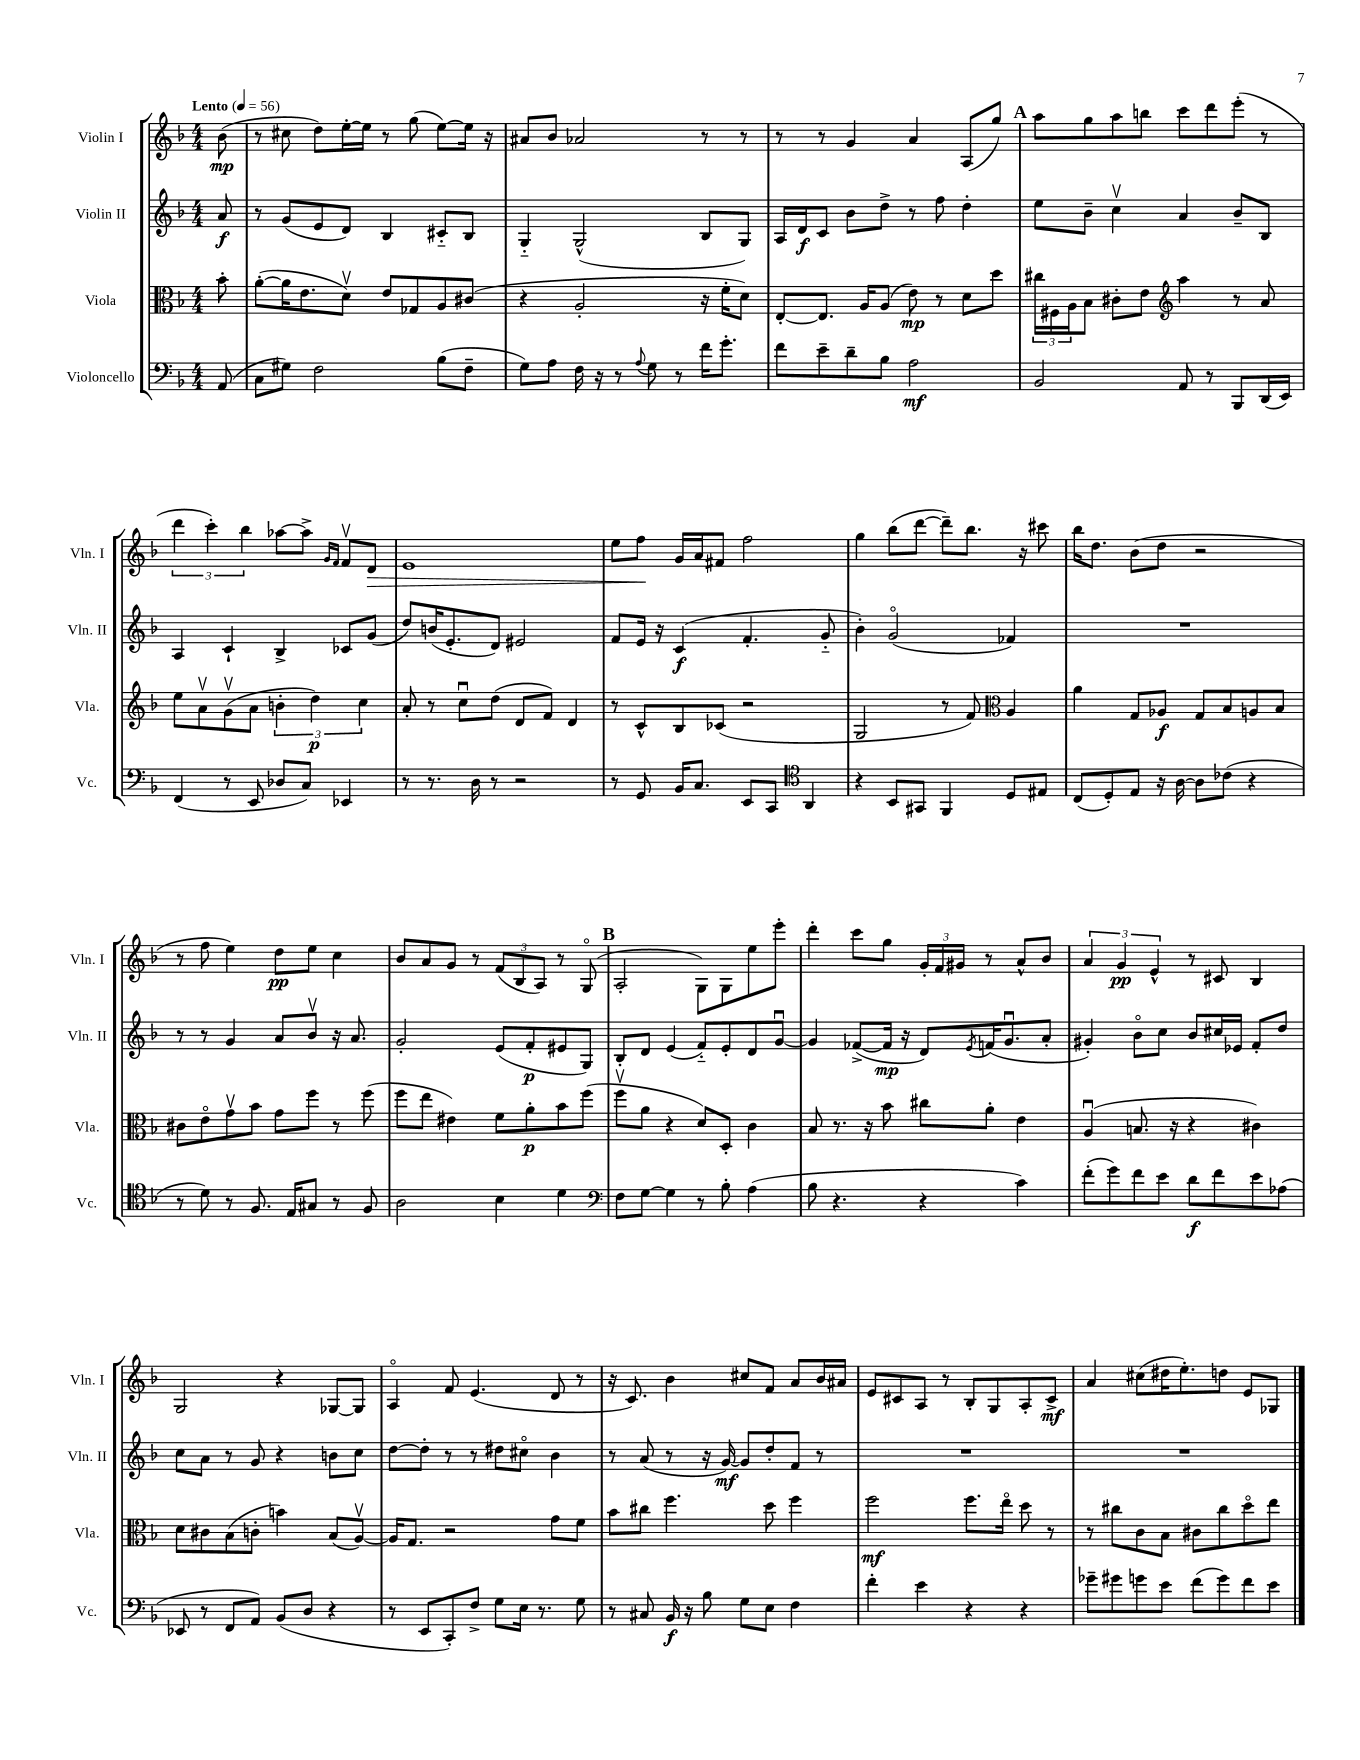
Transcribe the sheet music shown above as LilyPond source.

<<
\new StaffGroup <<
\new Staff = "s0" \with { instrumentName = "Violin I" shortInstrumentName = "Vln. I" } {
    \clef treble \key f \major \numericTimeSignature \time 4/4 \partial 8 \tempo "Lento" 4 = 56
    bes'8\mp( |
    r8 cis''8 d''8) e''16~-. e''16 r8 g''8( e''8~) e''16 r16 |
    ais'8 bes'8 aes'2 r8 r8 |
    r8 r8 g'4 a'4 a8( g''8) |
    \mark \markup { \bold "A" } a''8 g''8 a''8 b''8 c'''8 d'''8 e'''8-.( r8 |
    \tuplet 3/2 { d'''4 c'''4-.) bes''4 } aes''8~ aes''8-> \grace { g'16 f'16 } f'8\upbow d'8\> |
    e'1 |
    e''8 f''8\! g'16 a'16 fis'8 f''2 |
    g''4 bes''8( d'''8~ d'''8--) bes''8. r16 cis'''8 |
    bes''16 d''8. bes'8( d''8 r2 |
    r8 f''8 e''4) d''8\pp e''8 c''4 |
    bes'8 a'8 g'8 r8 \tuplet 3/2 { f'8( bes8 a8) } r8 g8\flageolet( |
    \mark \markup { \bold "B" } a2-. g8) g8 e''8 e'''8-. |
    d'''4-. c'''8 g''8 \tuplet 3/2 { g'16-. f'16 gis'16 } r8 a'8-^ bes'8 |
    \tuplet 3/2 { a'4 g'4\pp e'4-^ } r8 cis'8 bes4 |
    g2 r4 ges8~ ges8 |
    a4\flageolet f'8 e'4.( d'8 r8 |
    r16 c'8.) bes'4 cis''8 f'8 a'8 bes'16 ais'16 |
    e'8 cis'8 a8 r8 bes8-. g8 a8-. cis'8->\mf |
    a'4 cis''8( dis''16 e''8.-.) d''8 e'8 ges8 \bar "|." |
}
\new Staff = "s1" \with { instrumentName = "Violin II" shortInstrumentName = "Vln. II" } {
    \clef treble \key f \major \numericTimeSignature \time 4/4 \partial 8
    a'8\f |
    r8 g'8( e'8 d'8) bes4 cis'8-_ bes8 |
    g4-_ g2-^( bes8 g8) |
    a16 d'16\f c'8 bes'8 d''8-> r8 f''8 d''4-. |
    \mark \markup { \bold "A" } e''8 bes'8-- c''4\upbow a'4 bes'8-- bes8 |
    a4 c'4-! bes4-> ces'8 g'8( |
    d''8) b'16( e'8.-. d'8) eis'2 |
    f'8 e'16 r16 c'4\f( f'4.-. g'8-_ |
    bes'4-.) g'2\flageolet( fes'4) |
    R1 |
    r8 r8 g'4 a'8 bes'8\upbow r16 a'8. |
    g'2-. e'8( f'8-.\p eis'8 g8) |
    \mark \markup { \bold "B" } bes8-. d'8 e'4( f'8-_) e'8-. d'8 g'8~\downbow |
    g'4 fes'8~->( fes'16\mp r16 d'8) \acciaccatura { e'8 } f'16( g'8.\downbow a'8-. |
    gis'4-.) bes'8\flageolet c''8 bes'8 cis''16 ees'16 f'8-. d''8 |
    c''8 a'8 r8 g'8 r4 b'8 c''8 |
    d''8~ d''8-. r8 r8 dis''8 cis''8\flageolet bes'4 |
    r8 a'8( r8 r16 g'16~\mf) g'8 d''8-. f'8 r8 |
    R1 |
    R1 \bar "|." |
}
\new Staff = "s2" \with { instrumentName = "Viola" shortInstrumentName = "Vla." } {
    \clef alto \key f \major \numericTimeSignature \time 4/4 \partial 8
    bes'8-. |
    a'8~-.( a'16 e'8. d'8\upbow) e'8 ges8 a8 cis'8( |
    r4 a2-. r16 f'16-. d'8) |
    e8~-. e8. a16 a8( e'8\mp) r8 d'8 d''8 |
    \mark \markup { \bold "A" } \tuplet 3/2 { cis''16 fis16 a16 } bes8 cis'8-. e'8 \clef treble a''4 r8 a'8 |
    e''8 a'8\upbow g'8\upbow( a'8 \tuplet 3/2 { b'4-. d''4\p) c''4 } |
    a'8-. r8 c''8\downbow d''8( d'8 f'8) d'4 |
    r8 c'8-^ bes8 ces'8( r2 |
    g2 r8 f'8) \clef alto a4 |
    a'4 g8 aes8\f g8 bes8 a8 bes8 |
    cis'8 e'8\flageolet g'8\upbow bes'8 g'8 f''8 r8 f''8( |
    f''8 e''8 eis'4) f'8 a'8-.\p bes'8 f''8( |
    \mark \markup { \bold "B" } f''8\upbow a'8 r4 d'8) d8-. c'4 |
    bes8 r8. r16 bes'8 cis''8 a'8-. e'4 |
    a4\downbow( b8. r16 r4 cis'4) |
    d'8 cis'8 bes8( c'8-. b'4) bes8( a8~\upbow) |
    a16 g8. r2 g'8 f'8 |
    bes'8 cis''8 f''4. d''8 f''4 |
    f''2\mf f''8. e''16\flageolet d''8 r8 |
    r8 cis''8 c'8 bes8 cis'8 cis''8 d''8\flageolet e''8 \bar "|." |
}
\new Staff = "s3" \with { instrumentName = "Violoncello" shortInstrumentName = "Vc." } {
    \clef bass \key f \major \numericTimeSignature \time 4/4 \partial 8
    a,8( |
    c8 gis8) f2 bes8( f8-- |
    g8) a8 f16 r16 r8 \appoggiatura { a8 } g8 r8 f'16 g'8.-. |
    f'8 e'8-- d'8-- bes8 a2\mf |
    \mark \markup { \bold "A" } bes,2 a,8 r8 bes,,8 d,16( e,16) |
    f,4( r8 e,8 des8 c8) ees,4 |
    r8 r8. d16 r8 r2 |
    r8 g,8 bes,16 c8. e,8 c,8 \clef tenor a,4 |
    r4 bes,8 gis,8 f,4 d8 eis8 |
    c8( d8-.) e8 r16 a16~ a8 ces'8( r4 |
    r8 d'8) r8 f8. e16 gis8 r8 f8 |
    a2 bes4 d'4 |
    \mark \markup { \bold "B" } \clef bass f8 g8~ g4 r8 bes8-. a4( |
    bes8 r4. r4 c'4) |
    f'8-.( g'8) f'8 e'8 d'8\f f'8 e'8 aes8( |
    ees,8 r8 f,8 a,8) bes,8( d8 r4 |
    r8 e,8 c,8-.) f8-> g8 e16 r8. g8 |
    r8 cis8 bes,16\f r16 bes8 g8 e8 f4 |
    f'4-. e'4 r4 r4 |
    ges'8-- gis'8 g'8 e'8 f'8( g'8) f'8 e'8 \bar "|." |
}
>>
>>
\layout { \context { \Score \remove "Bar_number_engraver" } }
